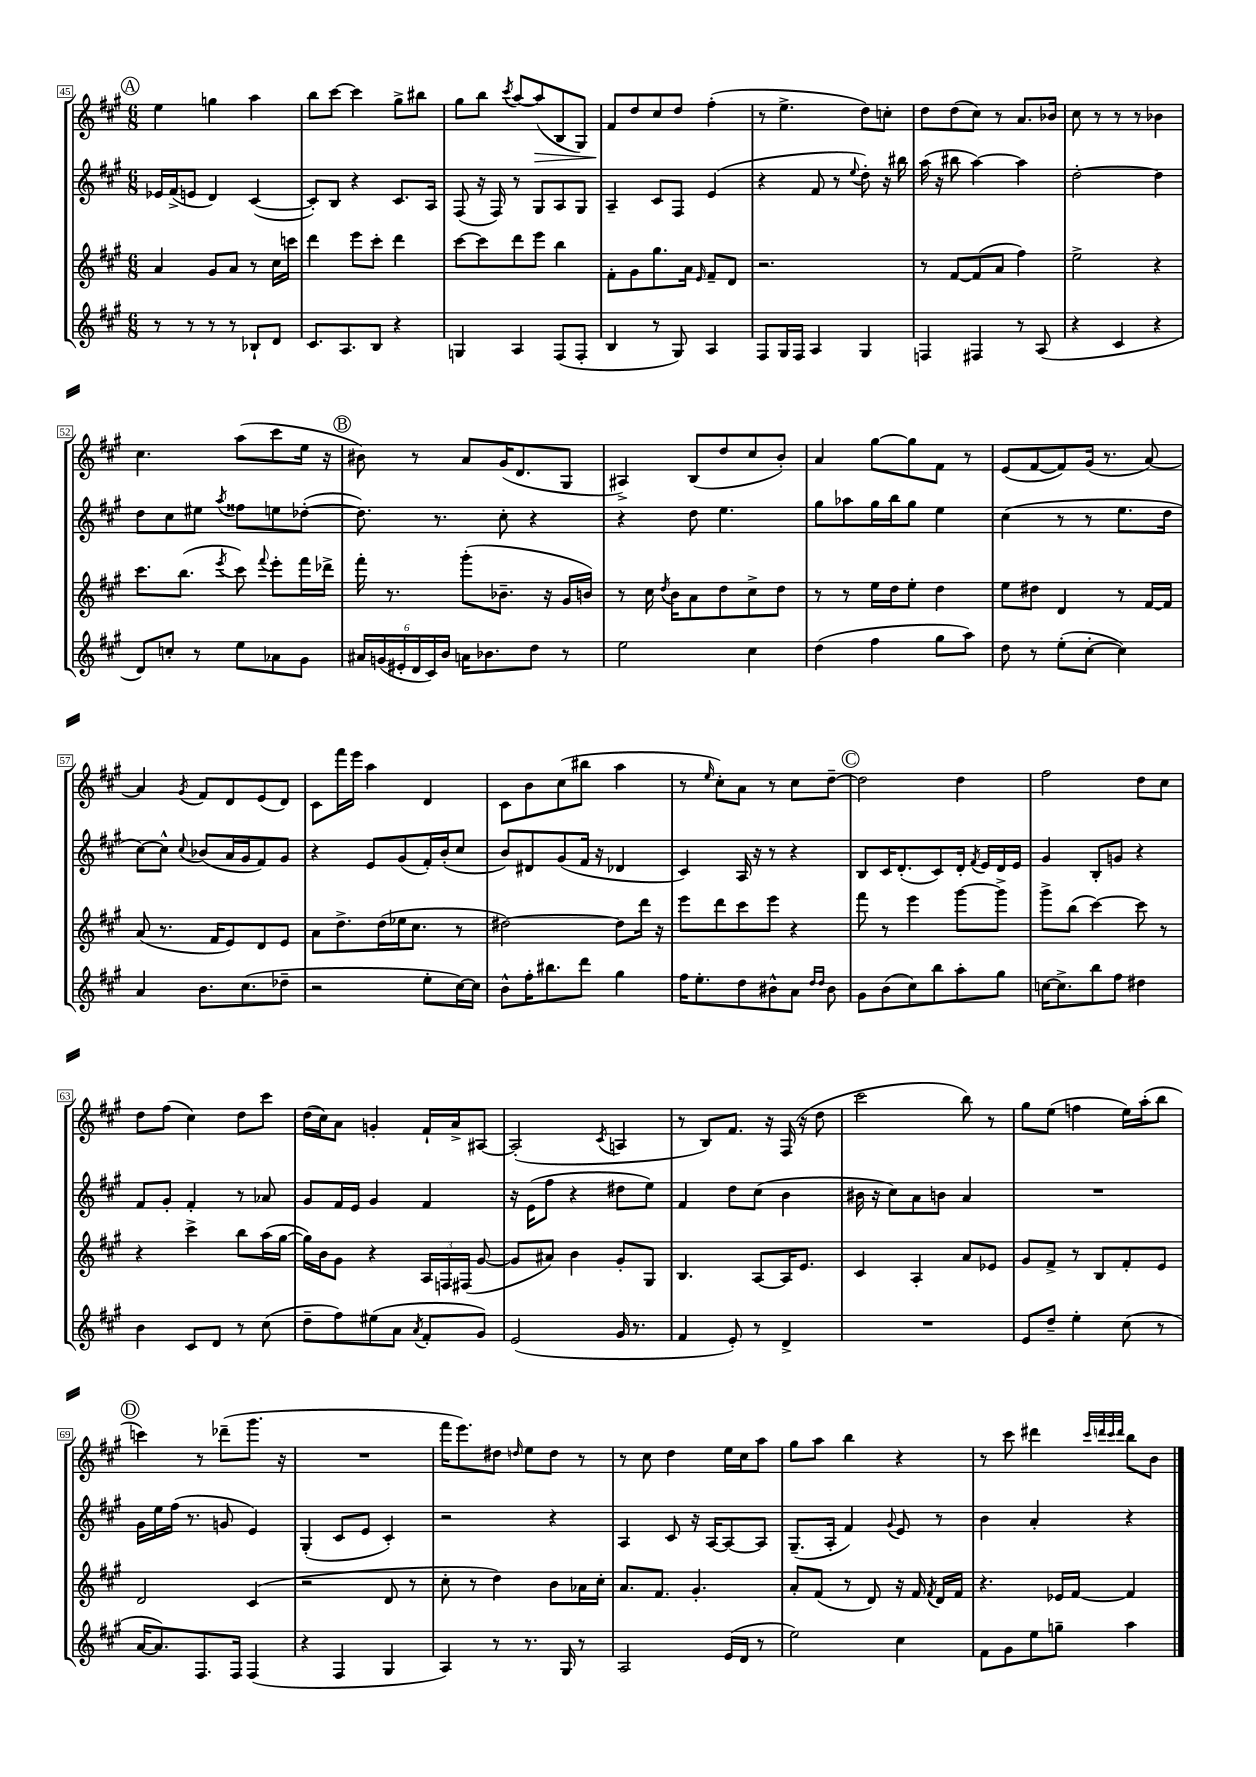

**kern	**kern	**kern	**kern
*staff4	*staff3	*staff2	*staff1
*clefG2	*clefG2	*clefG2	*clefG2
*k[f#c#g#]	*k[f#c#g#]	*k[f#c#g#]	*k[f#c#g#]
*M6/8	*M6/8	*M6/8	*M6/8
8r	4a	16e-	4ee
.	.	(16f#^	.
8r	.	8e	.
8r	8g#	4d)	4gg
8r	8a	.	.
8B-`	8r	([4c#	4aa
8d	16cc#	.	.
.	16ccc	.	.
=	=	=	=
8.c#	4ddd	8c#'])	8bb
.	.	8B	[8ccc#
8.A	.	.	.
.	8eee	4r	4ccc#]
8B	8ccc#'	.	.
4r	4ddd	8.c#	8gg#^
.	.	.	8bb#
.	.	16A	.
=	=	=	=
4G	[8ccc#	(8F#	8gg#
.	8ccc#]	16r	8bb
.	.	16F#)	.
.	.	.	8qccc#
4A	8ddd	8r	[8aa
.	8eee	8G#	(8aa]
(8F#	4bb	8A	8B
8F#'	.	8G#	8G#)
=	=	=	=
4B	8f#'	4A~	8f#
.	8g#	.	8dd
8r	8.gg#	8c#	8cc#
8G#)	.	8F#	8dd
.	16a	.	.
.	16qqe	.	.
4A	8f#~	(4e	(4ff#'
.	8d	.	.
=	=	=	=
8F#	2.r	4r	8r
16G#	.	.	4.ee^
16F#	.	.	.
4A	.	8f#	.
.	.	8r	.
.	.	8qqee	.
4G#	.	8dd')	8dd)
.	.	16r	8cc'
.	.	16bb#	.
=	=	=	=
4F	8r	(16aa	8dd
.	.	16r	.
.	[8f#	8bb#	(8dd
4F#	(8f#]	[4aa)	8cc#)
.	8a	.	8r
8r	4ff#)	4aa]	8.a
(8A	.	.	.
.	.	.	16b-
=	=	=	=
4r	2ee^	[2dd'	8cc#
.	.	.	8r
4c#	.	.	8r
.	.	.	8r
4r	4r	4dd]	4b-
=	=	=	=
8d)	8.ccc#	8dd	4.cc#
8cc'	.	8cc#	.
.	(8.bb	.	.
8r	.	8ee#	.
.	8qeee	8qaa	.
8ee	8ccc#)	8ff##	(8aa
.	8qqfff#	.	.
8a-	8eee'	8ee	8ccc#
8g#	16fff#	([8dd-'	16ee
.	16ddd-^	.	16r
=	=	=	=
24a#	16fff#'	8.dd-])	8b#)
(24g	.	.	.
.	8.r	.	.
24e#'	.	.	.
24d	.	.	8r
24c#)	.	.	.
.	.	8.r	.
24b	.	.	.
16a	(8ggg#'	.	8a
8.b-	.	.	.
.	8.b-~	8cc#'	(16g#
.	.	.	8.d
8dd	.	4r	.
.	16r	.	.
8r	16g#	.	8G#
.	16b)	.	.
=	=	=	=
2ee	8r	4r	4A#^)
.	16cc#	.	.
.	8qdd	.	.
.	16b	.	.
.	8a	8dd	(8B
.	8dd	4.ee	8dd
4cc#	8cc#^	.	8cc#
.	8dd	.	8b')
=	=	=	=
(4dd	8r	8gg#	4a
.	8r	8aa-	.
4ff#	16ee	16gg#	[8gg#
.	16dd	16bb	.
.	8ee'	8gg#	8gg#]
8gg#	4dd	4ee	8f#
8aa)	.	.	8r
=	=	=	=
8dd	8ee	(4cc#	(8e
8r	8dd#	.	[8f#
(8ee'	4d	8r	8f#])
[8cc#'	.	8r	(16g#
.	.	.	8.r
4cc#])	8r	8.ee	.
.	[16f#	.	[8a)
.	16f#]	16dd	.
=	=	=	=
4a	(8a	[8cc#)	4a]
.	8.r	8cc#^^]	.
.	.	8qqcc#	8qg#
8.b	.	(8b-	8f#
.	16f#	.	.
.	8e)	16a	8d
(8.cc#	.	16g#	.
.	8d	8f#)	(8e
8dd-~	8e	8g#	8d)
=	=	=	=
2r	8a	4r	8c#
.	8.dd^	.	16fff#
.	.	.	16eee
.	.	8e	4aa
.	(16dd	.	.
.	16ee-	(8g#	.
.	8.cc#	.	.
8ee'	.	16f#')	4d
.	.	(16b'	.
[16cc#)	8r	8cc#	.
16cc#]	.	.	.
=	=	=	=
8b^^	[2dd#)	8b)	8c#
16ff#'	.	8d#	8b
8.bb#	.	.	.
.	.	(8g#	(8cc#
8ddd	.	16f#	8bb#
.	.	16r	.
4gg#	8dd#]	4d-	4aa
.	16ddd	.	.
.	16r	.	.
=	=	=	=
16ff#	8eee	4c#)	8r
8.ee'	.	.	.
.	.	.	16qqee
.	8ddd	.	8cc#')
8dd	8ccc#	16A	8a
.	.	16r	.
8b#^^	8eee	8r	8r
8a	4r	4r	8cc#
16qqdd	.	.	.
16qqdd	.	.	.
8b#	.	.	[8dd~
=	=	=	=
8g#	8fff#	8B	2dd]
(8b	8r	16c#	.
.	.	(8.d'	.
8cc#)	4eee	.	.
8bb	.	8c#)	.
8aa'	[8ggg#	16d'	4dd
.	.	8qf#	.
.	.	16e	.
8gg#	8ggg#^]	16d	.
.	.	16e	.
=	=	=	=
[16cc	8ggg#^	4g#	2ff#
8.cc^]	.	.	.
.	(8bb	.	.
8bb	[4ccc#)	8B'	.
8ff#	.	8g	.
4dd#	8ccc#]	4r	8dd
.	8r	.	8cc#
=	=	=	=
4b	4r	8f#	8dd
.	.	8g#'	(8ff#
8c#	4ccc#^	4f#'	4cc#)
8d	.	.	.
8r	8bb	8r	8dd
(8cc#	(16aa	8a-	8ccc#
.	[16gg#	.	.
=	=	=	=
8dd~	16gg#])	8g#	(16dd
.	16b	.	16cc#)
8ff#)	8g#	16f#	8a
.	.	16e	.
(8ee#	4r	4g#	4g'
8a	.	.	.
8qa	.	.	.
8f#'	24A	4f#	16f#`
.	24F	.	.
.	.	.	16a^
.	(24F#	.	.
8g#)	[8g#	.	[8A#
=	=	=	=
(2e	8g#]	16r	(2A#']
.	.	(16e	.
.	8a#)	8ff#	.
.	4b	4r	.
.	.	.	8qc#
16g#	8g#'	8dd#	4A
8.r	.	.	.
.	8G#	8ee)	.
=	=	=	=
4f#	4.B	4f#	8r
.	.	.	8B)
8e')	.	8dd	8.f#
8r	[8A	(8cc#	.
.	.	.	16r
4d^	16A]	4b	(16F#
.	8.e	.	16r
.	.	.	8dd
=	=	=	=
2.r	4c#	16b#	2ccc#
.	.	16r	.
.	.	8cc#)	.
.	4A'	8a	.
.	.	8b	.
.	8a	4a	8bb)
.	8e-	.	8r
=	=	=	=
8e	8g#	2.r	8gg#
8dd~	8f#^	.	(8ee
4ee'	8r	.	4ff
.	8B	.	.
(8cc#	8f#'	.	16ee)
.	.	.	(16aa'
8r	8e	.	8bb
=	=	=	=
[16a	2d	16g#	4ccc)
8.a])	.	16ee	.
.	.	(16ff#	.
.	.	8.r	.
8.F#	.	.	8r
.	.	8g	(8ddd-~
16F#	.	.	.
(4F#	(4c#	4e)	8.ggg#
.	.	.	16r
=	=	=	=
4r	2r	(4G#'	2.r
4F#	.	8c#	.
.	.	8e	.
4G#	8d	4c#')	.
.	8r	.	.
=	=	=	=
4A)	8cc#'	2r	16fff#
.	.	.	8.eee)
.	8r	.	.
8r	4dd)	.	8dd#
.	.	.	16qqdd
8.r	.	.	8ee
.	8b	4r	8dd
16G#	.	.	.
8r	16a-	.	8r
.	16cc#'	.	.
=	=	=	=
2A	8.a	4A	8r
.	.	.	8cc#
.	8.f#	.	.
.	.	8c#	4dd
.	4.g#'	16r	.
.	.	[16A	.
(16e	.	8A_	16ee
16d	.	.	16cc#
8r	.	8A]	8aa
=	=	=	=
2ee)	8a'	(8.G#~	8gg#
.	(8f#	.	8aa
.	.	16A'	.
.	8r	4f#)	4bb
.	8d)	.	.
.	.	8qqg#	.
4cc#	16r	8e	4r
.	16f#	.	.
.	8qf#	.	.
.	16d	8r	.
.	16f#	.	.
=	=	=	=
8f#	4.r	4b	8r
8g#	.	.	8ccc#
8ee	.	4a'	4ddd#
8gg~	16e-	.	.
.	[16f#	.	.
.	.	.	32qqccc#
.	.	.	32qqddd
.	.	.	32qqccc#
.	.	.	32qqddd
4aa	4f#]	4r	8bb
.	.	.	8b
==	==	==	==
*-	*-	*-	*-
